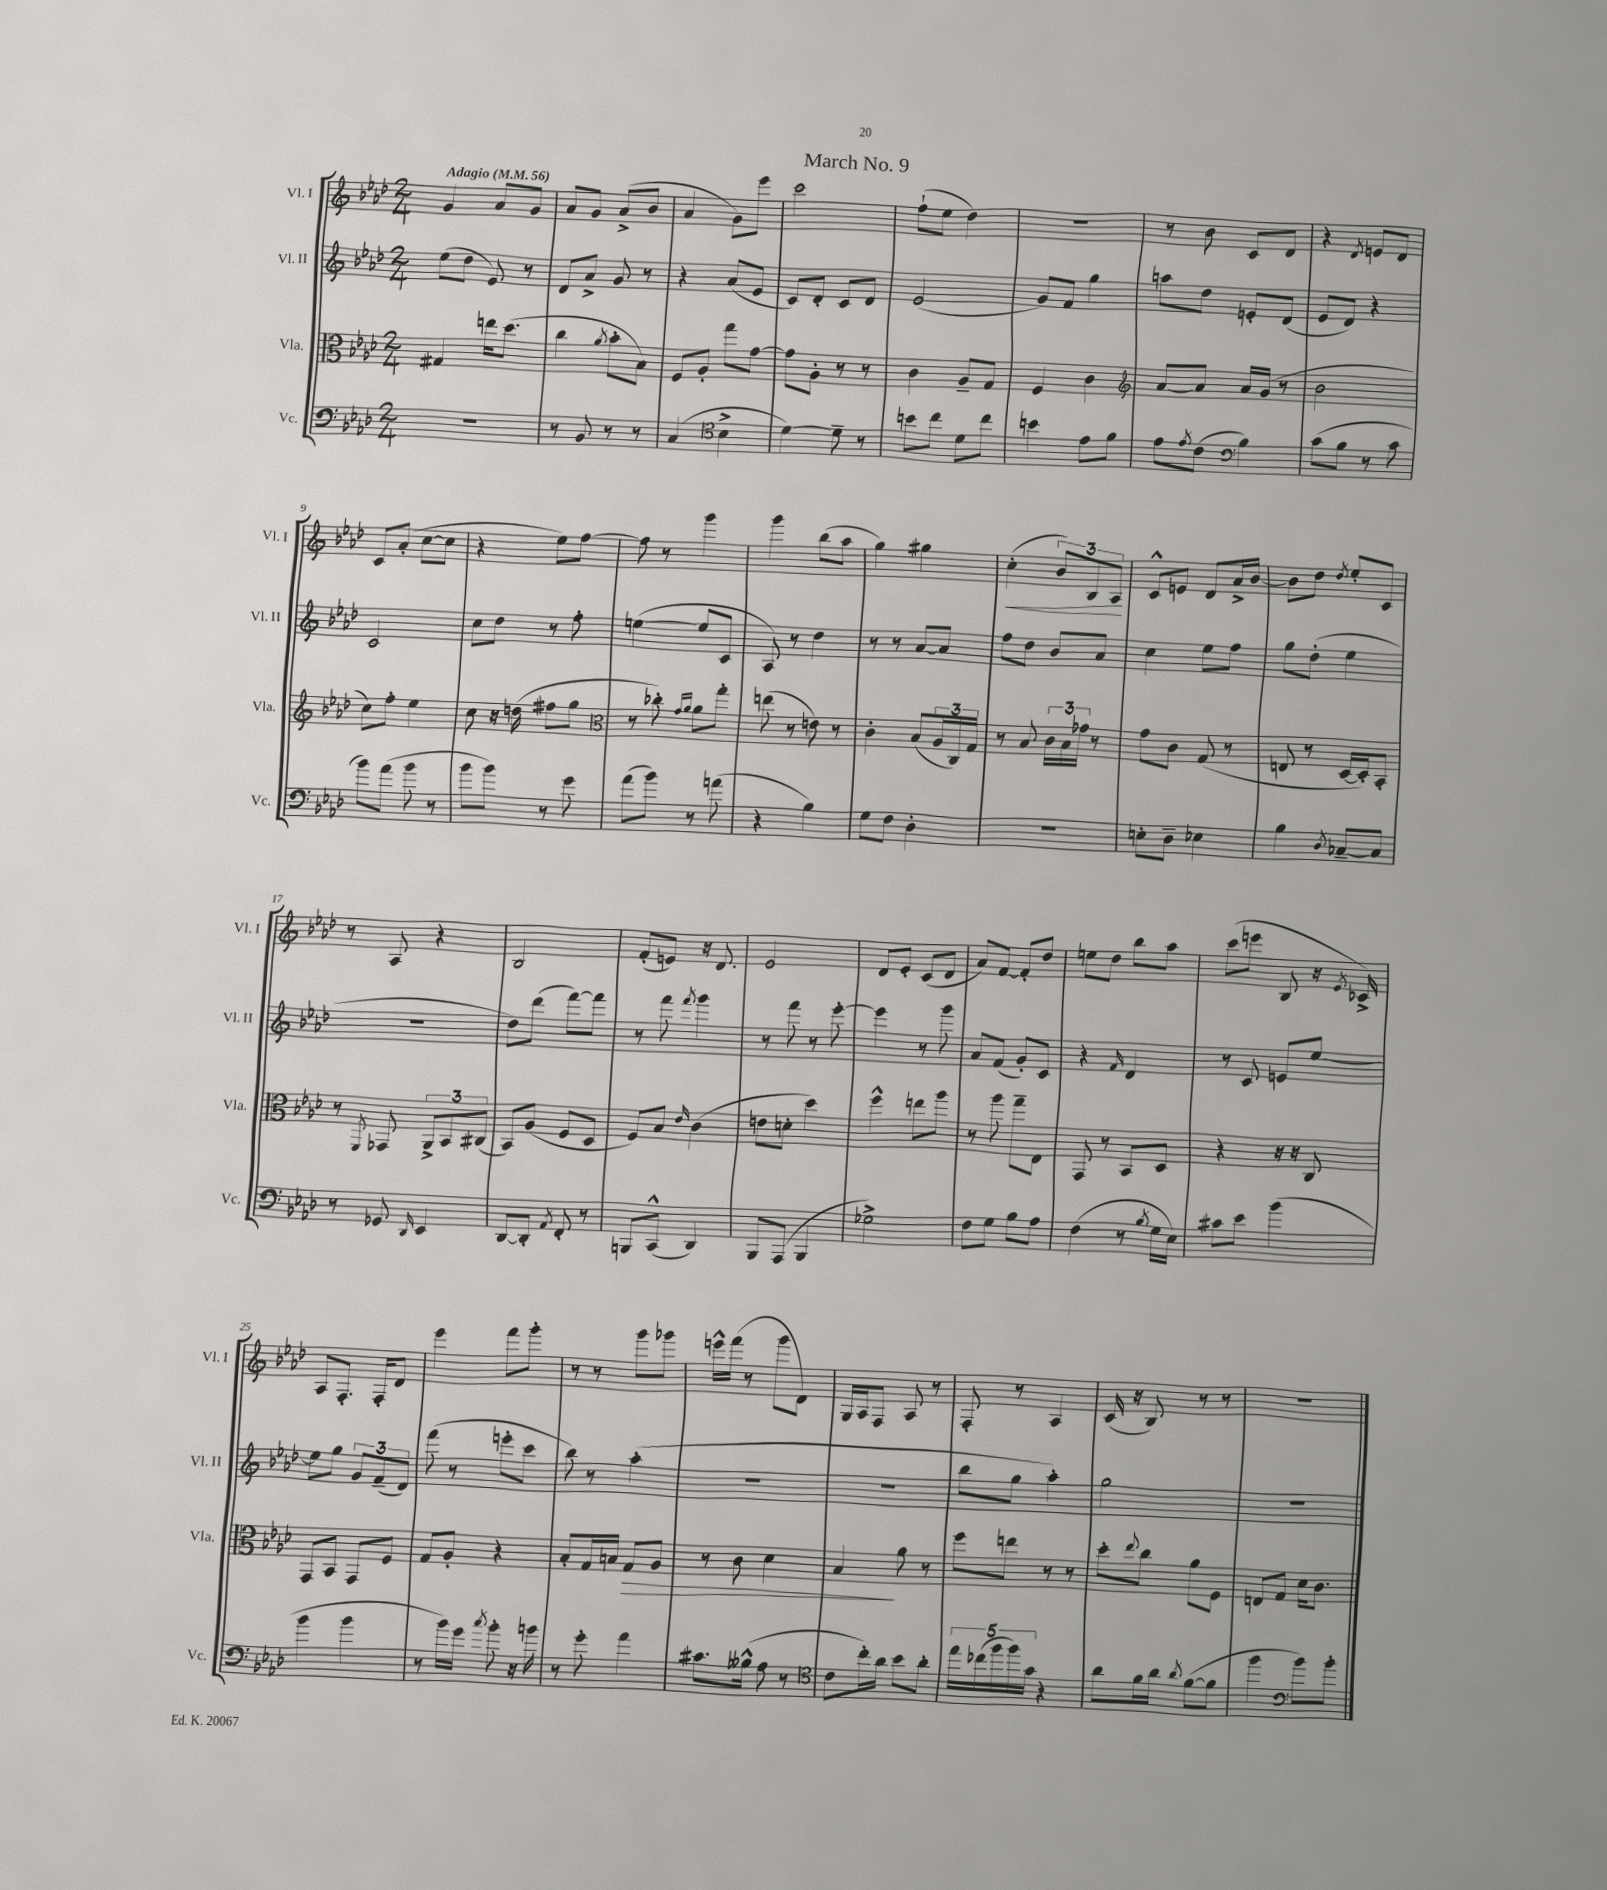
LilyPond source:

\header { title = "March No. 9" }
<<
\new StaffGroup <<
\new Staff = "s0" \with { instrumentName = "Vl. I" shortInstrumentName = "Vl. I" } {
    \clef treble \key aes \major \numericTimeSignature \time 2/4 \tempo "Adagio" 4 = 56
    g'4 aes'8 g'8 |
    aes'8 g'8 aes'8->( bes'8 |
    aes'4 g'8) ees'''8 |
    c'''2 |
    f''8-!( ees''8 des''4) |
    R2 |
    r8 bes'8 c'8 des'8 |
    r4 \acciaccatura { des'8 } e'8 des'8 |
    c'8 aes'8-.( c''8~ c''8 |
    r4 ees''8) f''8~ |
    f''8 r8 g'''4 |
    g'''4 bes''8( aes''8 |
    g''4) gis''4 |
    c''4-.\<( \tuplet 3/2 { bes'8) bes8 aes8\! } |
    c'8-^ e'8 des'8 aes'16-> bes'16~ |
    bes'8 des''8 \acciaccatura { des''8 } ees''8-. c'8 |
    r8 aes8 r4 |
    bes2 |
    f'8-.( e'8) r16 des'8. |
    ees'2 |
    des'8 ees'8-. c'8( des'8 |
    aes'8) f'8~ f'8-. des''8 |
    e''8 des''8 bes''8 aes''8 |
    c'''8( e'''8 bes8 r16 \acciaccatura { ees'8 } ces'16->) |
    aes8 f8.-. f16-. des'8 |
    ees'''4 f'''8 g'''8-. |
    r8 r8 g'''8 ges'''8 |
    e'''16-^ f'''16( r8 g'''8 des'8) |
    g16 aes16 f8 aes8 r8 |
    f8-. r8 aes4 |
    c'16( r16 bes8) r8 r8 |
    R2 \bar "|." |
}
\new Staff = "s1" \with { instrumentName = "Vl. II" shortInstrumentName = "Vl. II" } {
    \clef treble \key aes \major \numericTimeSignature \time 2/4
    ees''8( des''8 ees'8) r8 |
    des'8 aes'8-> g'8 r8 |
    r4 aes'8( ees'8 |
    c'8) des'8-. c'8 des'8 |
    ees'2( |
    g'8) f'8 g''4 |
    a''8 des''8 e'8-. des'8( |
    ees'8 des'8) r4 |
    c'2 |
    c''8 des''8 r8 f''8-. |
    e''4~( e''8 c'8 |
    aes8) r8 des''4 |
    r8 r8 aes'8~ aes'8 |
    f''8 des''8 bes'8 aes'8 |
    c''4 ees''8 f''8 |
    g''8 des''8-.( ees''4 |
    R2 |
    des''8) des'''8( f'''8~) f'''8 |
    r8 f'''8 \acciaccatura { f'''8 } g'''4 |
    r8 f'''8 r8 ees'''8~-. |
    ees'''4 r8 g'''8 |
    aes'8 f'8( g'8-.) c'8 |
    r4 \grace { f'16 } des'4 |
    r8 c'8 e'8 ees''8~ |
    ees''8 g''8 \tuplet 3/2 { g'8 f'8--( des'8) } |
    f'''8( r8 e'''8-. c'''8 |
    bes''8) r8 aes''4-.( |
    R2 |
    r2 |
    bes''8 g''8 aes''4-.) |
    g''2 |
    r2 \bar "|." |
}
\new Staff = "s2" \with { instrumentName = "Vla." shortInstrumentName = "Vla." } {
    \clef alto \key aes \major \numericTimeSignature \time 2/4
    gis4 e''16 des''8.( |
    c''4 \acciaccatura { aes'8 } bes'8-. bes8) |
    f8 aes8-. g''8 g'8~ |
    g'8 aes8-. r8 r8 |
    c'4 aes8-- g8 |
    f4 c'4 |
    \clef treble aes'8~ aes'8 aes'16 g'16( r8 |
    bes'2 |
    c''8) f''8-. ees''4 |
    c''8 r16 d''16( fis''8 g''8 |
    \clef alto r8 ces''8-.) \grace { g'16 aes'16 } aes'8 g''8-. |
    e''8( r8 e'8) r8 |
    c'4-. bes8( \tuplet 3/2 { aes16 c16) g16 } |
    r8 bes8 \tuplet 3/2 { c'16 bes16 ges'16 } r8 |
    g'8 c'8 g8( r8 |
    e8 r8 des16~ des16-.) bes,8-. |
    r8 \acciaccatura { f,8 } ges,8 \tuplet 3/2 { aes,8-> bes,8 cis8( } |
    bes,8) aes8( f8 des8 |
    f8) bes8 \grace { ees'16 } c'4( |
    e'8 d'8-. des''4) |
    f''4-^ e''8 aes''8 |
    r8 aes''8 g''8-- ees8 |
    g,8 r8 bes,8 des8 |
    r4 r16 r16 c8 |
    g,8 bes,8 g,8 f8 |
    g8 aes8-. r4 |
    bes8-. g16 b16 g8\> aes8 |
    r8 c'8 des'4 |
    bes4\! aes'8 r8 |
    f''8 e''8 r8 r8 |
    des''8-. \appoggiatura { ees''8 } c''8 aes'8 f8 |
    e8 g8 des'16 c'8. \bar "|." |
}
\new Staff = "s3" \with { instrumentName = "Vc." shortInstrumentName = "Vc." } {
    \clef bass \key aes \major \numericTimeSignature \time 2/4
    r2 |
    r8 bes,8 r8 r8 |
    c4( \clef tenor bes4-> |
    des'4~) des'8-- r8 |
    b'8 c''8 des'8 c''8 |
    b'4 ees'8 f'8 |
    ees'8 \acciaccatura { ees'8 } c'8( \clef bass bes4) |
    c'8( bes8 r8 c'8 |
    bes'8) aes'8( bes'8 r8 |
    bes'8 bes'8) r8 g'8 |
    aes'8( bes'8) r8 a'8( |
    r4 bes4) |
    g8 f8 des4-. |
    R2 |
    e8-. des8-- ees4 |
    bes4 \acciaccatura { des8 } ces8~-- ces8 |
    r8 ges,8 \grace { des,16 } ees,4 |
    des,8~ des,8-. \acciaccatura { aes,8 } f,8-. r8 |
    b,,8 c,8-^( des,4) |
    bes,,8 aes,,8( bes,,4 |
    ges2->) |
    f8 g8 bes8 aes8 |
    f4( r8 \acciaccatura { bes8 } g16 ees16) |
    cis'8 ees'8 bes'4( |
    bes'4 bes'4 |
    r8 bes'16) g'16 \acciaccatura { c''8 } bes'8-. r16 b'16 |
    r8 g'8-. aes'4 |
    cis'8. beses16-^( aes8 r8 |
    \clef tenor c'8 c''16-.) aes'16 bes'8 aes'8-. |
    \tuplet 5/4 { ees''16 ces''16( f''16 f''16) g'16 } r4 |
    aes'8 f'16 aes'16 \acciaccatura { aes'8 } f'8~( f'8 |
    f''4 \clef bass bes'8) bes'8-. \bar "|." |
}
>>
>>
